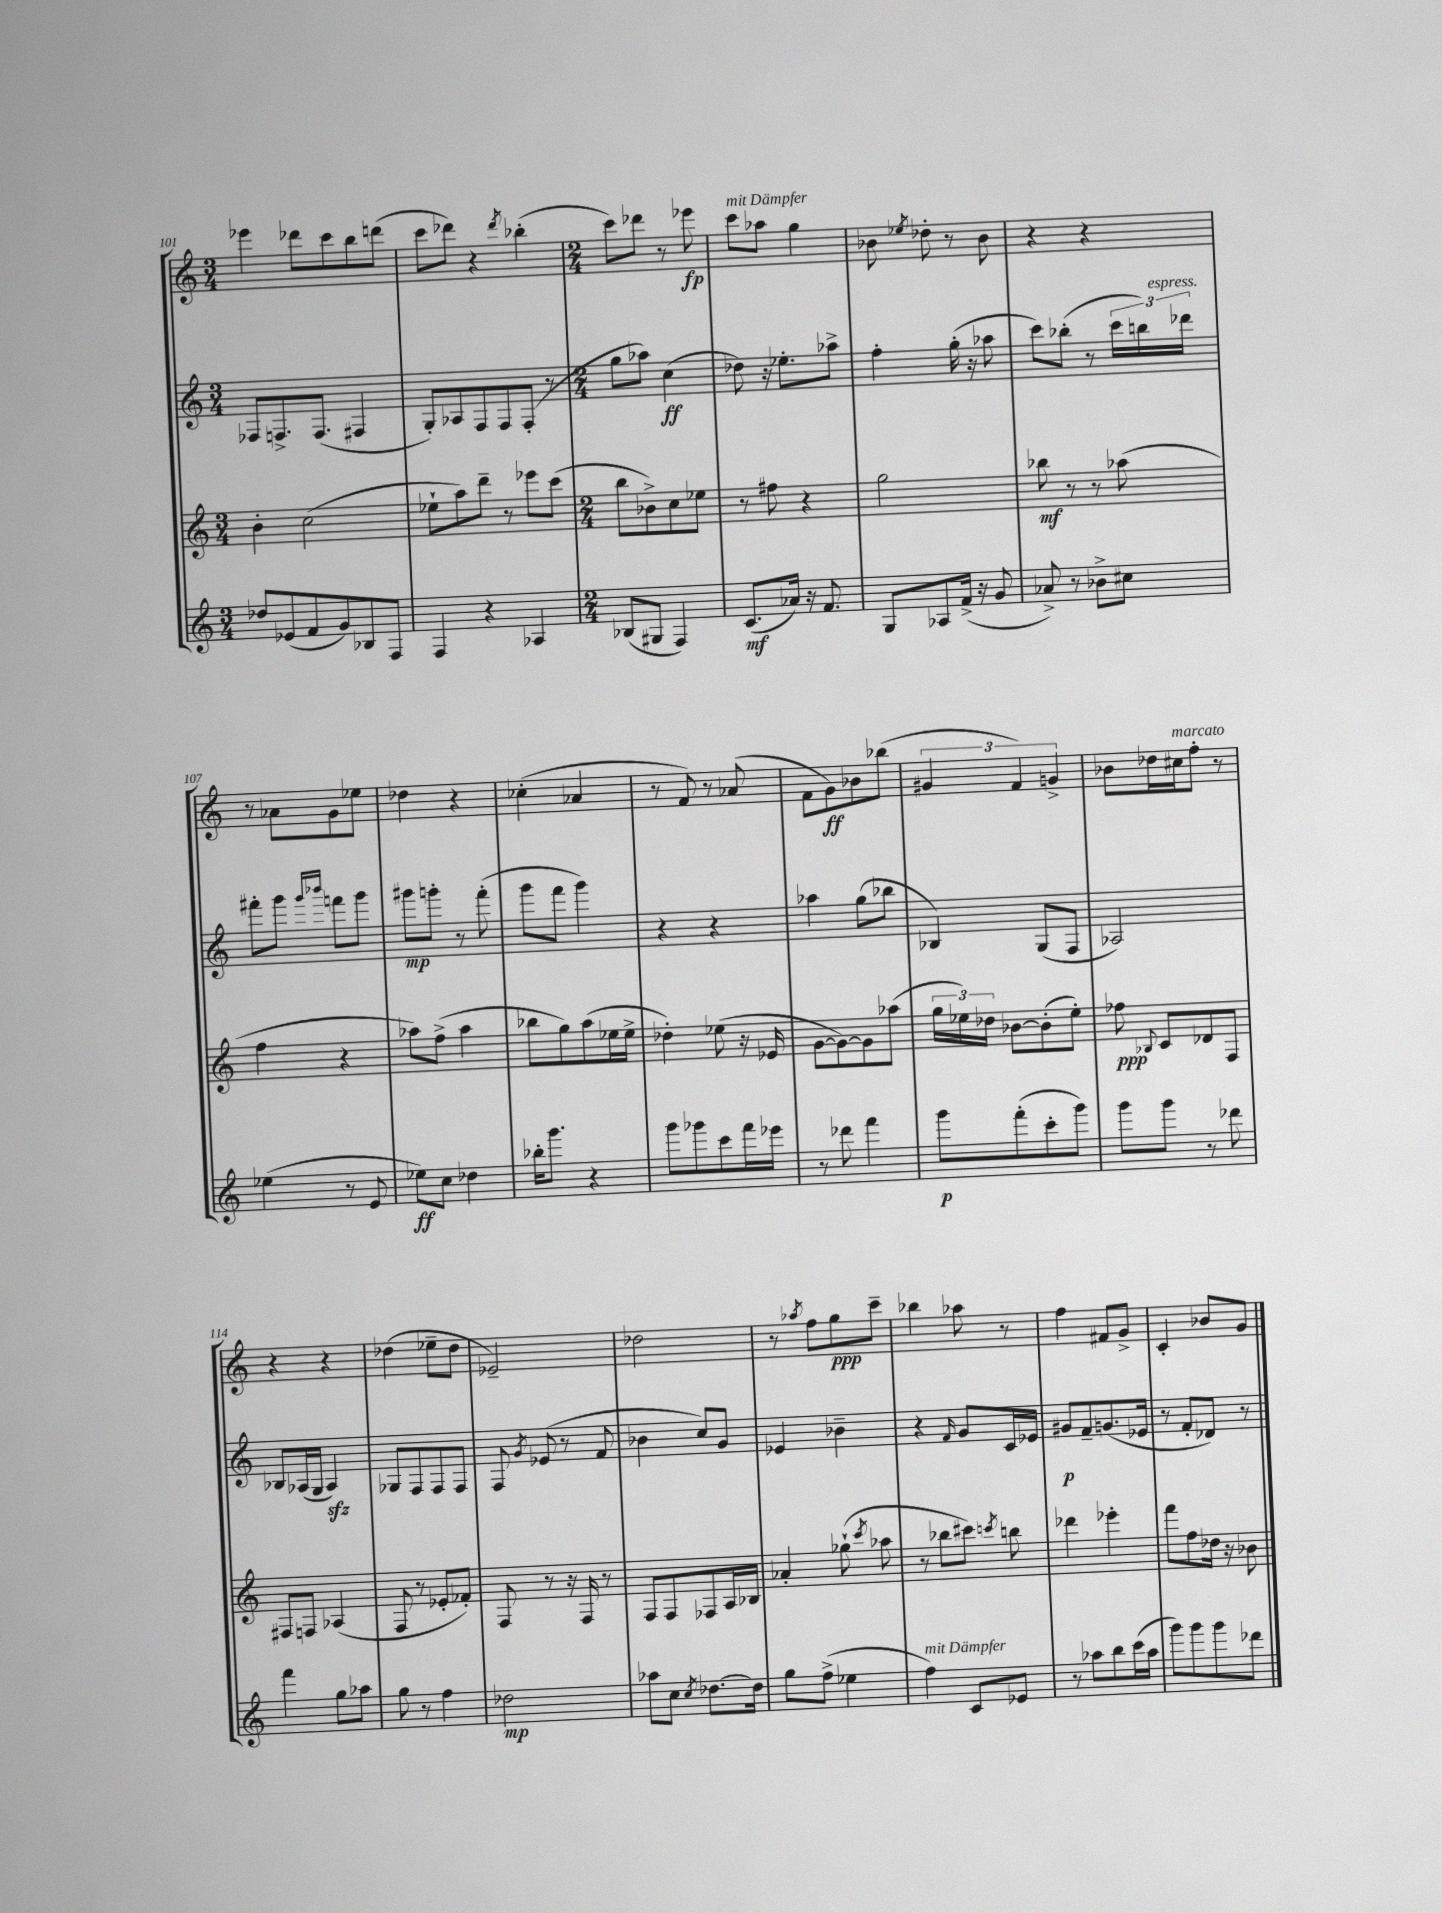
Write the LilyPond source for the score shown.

<<
\new StaffGroup <<
\new Staff = "s0" {
    \clef treble \key c \major \numericTimeSignature \time 3/4
    \autoBeamOff ees'''4 des'''8[ c'''8 b''8 d'''8]( |
    c'''8[ des'''8]) r4 \acciaccatura { des'''8 } bes''4-.( |
    \numericTimeSignature \time 2/4 c'''8[) des'''8] r8 ees'''8\fp |
    c'''8[^\markup { \italic "mit Dämpfer" } aes''8] g''4 |
    bes'8 \acciaccatura { ees''8 } des''8-. r8 bes'8 |
    r4 r4 |
    r8 aes'8[ g'8 ees''8] |
    des''4 r4 |
    ces''4-.( aes'4 |
    r8 f'8) r8 aes'8( |
    f'8[ g'8\ff) bes'8 bes''8]( |
    \tuplet 3/2 { gis'4 f'4) g'4-> } |
    bes'8[ des''16 cis''16^\markup { \italic "marcato" } f''8]-. r8 |
    r4 r4 |
    des''4( ees''8[-- des''8] |
    ees'2--) |
    des''2 |
    r8 \acciaccatura { aes''8 } f''8[ g''8\ppp c'''8]-- |
    bes''4 aes''8 r8 |
    f''4 fis'8[ g'8]-> |
    c'4-. bes'8[ g'8] \bar "|." |
}
\new Staff = "s1" {
    \clef treble \key c \major \numericTimeSignature \time 3/4
    \autoBeamOff fes8[ f8.-> f8.]( fis4 |
    g8[-.) aes8 f8 f8 f8]-.( r8 |
    \numericTimeSignature \time 2/4 g''8[ aes''8]) c''4\ff( |
    des''8) r16 ees''8.[-. aes''8]-> |
    f''4-. g''16-.( r16 aes''8 |
    c'''8[) bes''8]-.( r8 \tuplet 3/2 { c'''16[ b''16) des'''16]^\markup { \italic "espress." } } |
    fis'''8[-. g'''8] \grace { g'''16[ bes'''16] } f'''8[ g'''8] |
    gis'''8[\mp g'''8]-. r8 f'''8-.( |
    g'''8[ f'''8] g'''4) |
    r4 r4 |
    aes''4 g''8[( bes''8] |
    bes4) g8[( f8] |
    aes2) |
    bes8[ aes16( g16] aes4\sfz) |
    ges8[ f8 f8 f8] |
    f8 \acciaccatura { g'8 } ees'8( r8 f'8 |
    bes'4 c''8[) g'8] |
    ees'4 bes'4-- |
    r4 \grace { f'16 } g'8[ c'16 ees'16] |
    gis'8[\p f'8-- g'8.( ees'16] |
    r8 f'8[-. des'8]) r8 \bar "|." |
}
\new Staff = "s2" {
    \clef treble \key c \major \numericTimeSignature \time 3/4
    \autoBeamOff b'4-. c''2( |
    ees''8[-! a''8) d'''8]-- r8 ees'''8[ c'''8]( |
    \numericTimeSignature \time 2/4 b''8[ bes'8->) c''8 ees''8] |
    r8 fis''8 r4 |
    g''2 |
    bes''8\mf r8 r8 aes''8( |
    f''4 r4 |
    aes''8[) f''8]->( aes''4 |
    bes''8[ g''8) a''8( ees''16 ees''16]-> |
    des''4-.) ees''8( r16 ees'16 |
    g'8[~ g'8~) g'8 aes''8]( |
    \tuplet 3/2 { g''16[ ees''16) des''16] } bes'8[~ bes'8-.( ees''8]-.) |
    fes''8\ppp \appoggiatura { bes8 } c'8[ des'8 f8] |
    fis8[ f8] aes4( |
    f8 r8 ees'8[-. fes'8]-.) |
    f8 r8 r16 f16 r8 |
    f8[ f8 fes8 a16 bes16] |
    aes'4-. ges''8-!( \acciaccatura { c'''8 } aes''8 |
    r8 bes''8[ cis'''8]) \acciaccatura { c'''8 } b''8 |
    des'''4 ees'''4-. |
    f'''8[ f''8 des''16] r16 bes'8 \bar "|." |
}
\new Staff = "s3" {
    \clef treble \key c \major \numericTimeSignature \time 3/4
    \autoBeamOff des''8[ ees'8( f'8 g'8) bes8 f8] |
    f4 r4 aes4 |
    \numericTimeSignature \time 2/4 bes8[( gis8] f4) |
    c'8.[\mf( aes'16]) r16 f'8. |
    g8[ aes8 f'16]->( r16 g'8 |
    aes'8->) r8 bes'8[-> cis''8] |
    ees''4( r8 e'8 |
    ees''8[\ff) c''8] des''4 |
    bes''16[-. g'''8.] r4 |
    g'''8[ ges'''8 c'''8 f'''16 ees'''16] |
    r8 des'''8 f'''4 |
    g'''8[\p f'''8-.( c'''8-. g'''8]) |
    g'''8[ g'''8] r8 des'''8 |
    f'''4 g''8[ aes''8] |
    g''8 r8 f''4 |
    des''2\mp |
    aes''8[ c''8] \acciaccatura { c''8 } des''8.[~ des''16] |
    g''8[ f''8]->( ees''4 |
    f''4^\markup { \italic "mit Dämpfer" }) c'8[ ees'8] |
    r8 aes''8[ b''8 c'''16( aes''16] |
    g'''8[) g'''8 g'''8 des'''8] \bar "|." |
}
>>
>>
\layout { \context { \Score currentBarNumber = #101 } }
